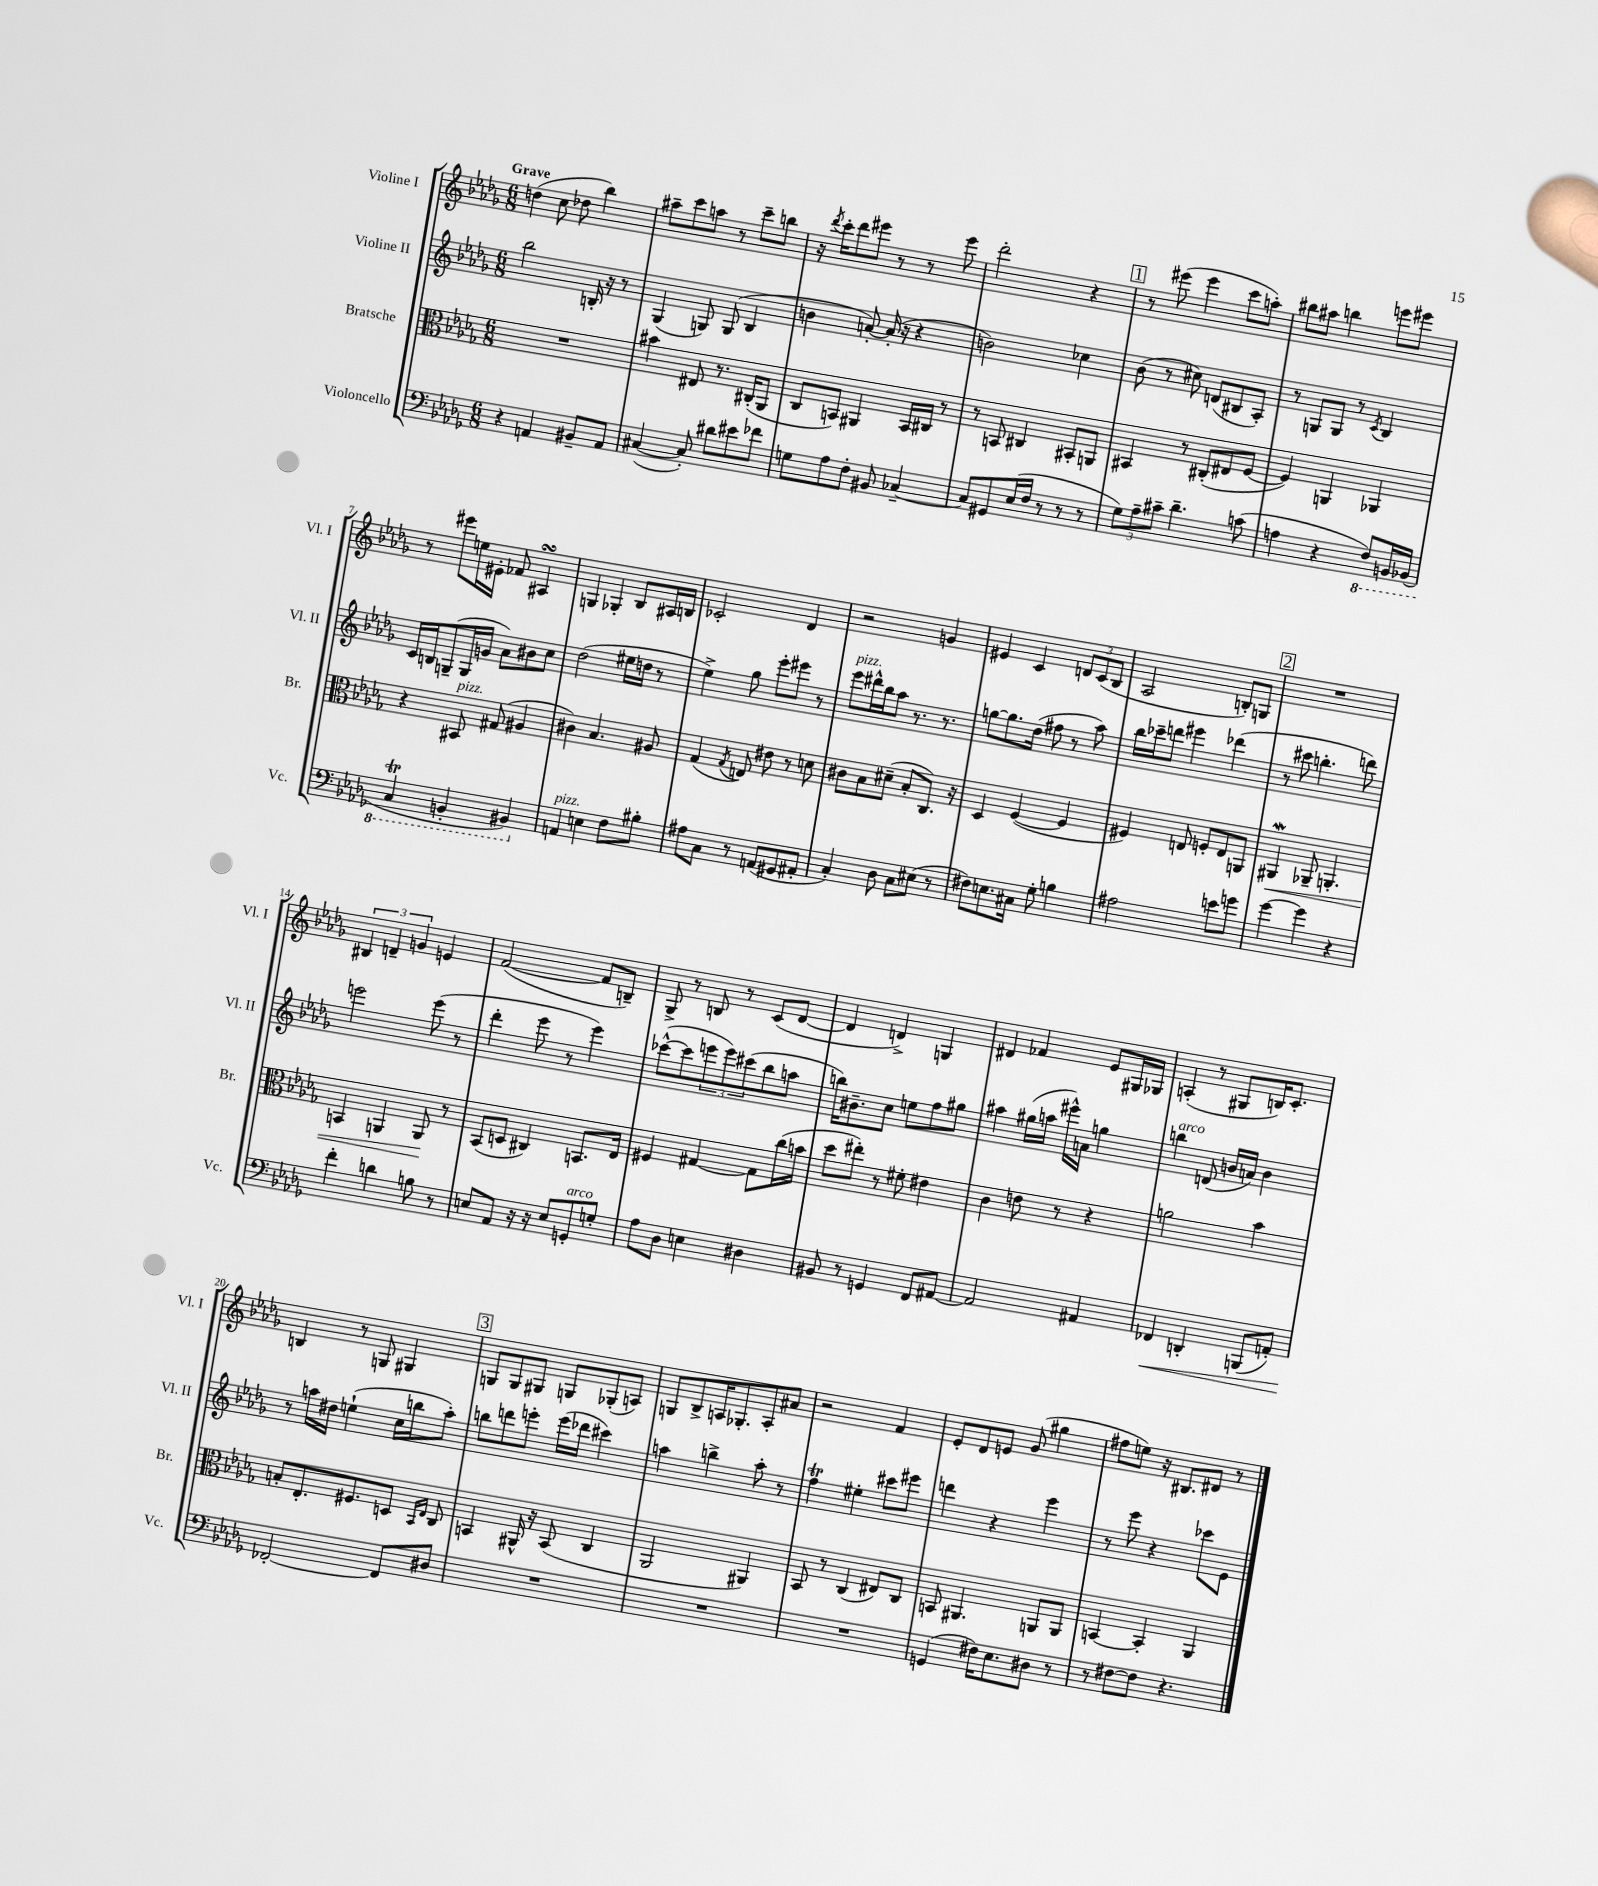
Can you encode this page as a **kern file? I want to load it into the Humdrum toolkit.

**kern	**kern	**kern	**kern
*staff4	*staff3	*staff2	*staff1
*clefF4	*clefC3	*clefG2	*clefG2
*k[b-e-a-d-g-]	*k[b-e-a-d-g-]	*k[b-e-a-d-g-]	*k[b-e-a-d-g-]
*M6/8	*M6/8	*M6/8	*M6/8
4r	2.r	2bb-	(4dd
4AA	.	.	8cc
.	.	.	8dd-
8BB#~	.	16B'	4bb-)
.	.	16r	.
8AA	.	8r	.
=	=	=	=
([4C#	4b#	(4G-	8aa#~
.	.	.	8ccc
8C#'])	8E#	8G)	8aa
8d#	8.r	(8G	8r
8e#	.	4B-	8ccc~
.	(16C#'	.	.
8f-	8AA-	.	8bb
=	=	=	=
8G	8C	4b	16r
.	.	.	8qddd-
.	.	.	16ccc'
8A-	8BB)	.	8ddd-
8F'	4AA#	[8a')	8eee#
8BB#	.	(16a']	8r
.	.	16r	.
[4C-~	16BB	4r	8r
.	16C#	.	.
.	8r	.	8eee#
=	=	=	=
8C-]	8r	2b)	2ddd-'
8GG#	8BB	.	.
(16E-	4C#	.	.
16F	.	.	.
8r	.	.	.
8r	8BB#'	4cc-	4r
8r	8AA	.	.
=	=	=	=
12G-)	4BB#	(8b-	8r
12A-~	.	.	.
.	.	8r	(8eee#
12c#~	.	.	.
4.d-~	8r	8cc#)	4eee#
.	(8C#'	(8d	.
.	8E#	8B#	8ccc
(8c	[8F	8A-')	8aa')
=	=	=	=
4A	4F])	8r	8bb#
.	.	8G	8aa#
4r	4AA	8G	4bb
.	.	8r	.
.	.	8qc	.
8FF)	4AA-	4B-	8eee
16BBB	.	.	8eee#
(16BBB-	.	.	.
=	=	=	=
4CC	4r	16c	8r
.	.	16B	.
.	.	(8G~	8eee#
4BBB'	8BB#	16G	16ee
.	.	16g	16e#'
.	(8G#	8a-)	8f-
4BBB#)	4A#	8b#	4A#
.	.	8cc	.
=	=	=	=
4AA	4c#)	(2dd-	4G
4E	4.B-	.	4G-'
8F	.	16ee#	8B-
.	.	16dd	.
8B#'	8A#	8r	16A#
.	.	.	16B
=	=	=	=
8A#	(4G-	4ee-^)	2c-'
8C	.	.	.
.	8qG-	.	.
8r	8E)	8gg-	.
(8AA	8e#	8eee-'	.
8GG#	8r	8eee#	4d-
8AA#'	8d	8r	.
=	=	=	=
4C')	8c#	8eee-	2r
.	8B-	16ddd#^^	.
.	.	16bb-	.
8D-	(8d#~	8aa-	.
8C	8B-'	8.r	.
(8E#	8.C)	.	4g
.	.	8.r	.
8r	.	.	.
.	16r	.	.
=	=	=	=
8F#)	4D-	[8gg	4e#
8.E	.	8.gg]	.
.	([4F	.	4c
16C#	.	(16dd-	.
8G-'	.	8ff#	.
4B	4F]	8r	12d
.	.	.	(12c
.	.	8aa-)	.
.	.	.	12B-
=	=	=	=
2A#	4F#)	16bb-	2A-
.	.	16ccc-~	.
.	.	8ddd	.
.	8E	4eee#	.
.	8F'	.	.
8e	8E	(4ddd-	8B')
8g	8AA	.	8G
=	=	=	=
[4g-	4AA#	8r	2.r
.	.	8ccc#	.
4g-]	8AA-~	4.bb'	.
.	4.AA'	.	.
4r	.	.	.
.	.	8ddd)	.
=	=	=	=
4f'	4BB	2eee	6B#
.	.	.	6d~
4d	4AA	.	.
.	.	.	6g
8B	8AA	(8eee	4e
8r	8r	8r	.
=	=	=	=
8E	(8BB-	4ddd-'	([2f
8AA-	8D	.	.
16r	4C#)	8eee-	.
16r	.	.	.
8E	.	8r	.
8GG'	8.BB	4eee-)	8f]
8G'	.	.	8B~)
.	16E-	.	.
=	=	=	=
8A-	4F#	([8ccc-^^	8G-^
8D-	.	8ccc-]	8r
4E	[4G#	12eee	8B
.	.	12eee)	.
.	.	.	8r
.	.	(12ccc#	.
4D#	8G#]	8bb-	(8c
.	(16cc	8aa	[8d-
.	16b	.	.
=	=	=	=
8BB#	8dd-	16bb)	4d-]
.	.	8.b#~	.
8r	8ee#')	.	.
4GG	8r	8cc	4d^)
.	8f#'	8ee	.
8FF	4e#	8ff	4G
[8AA#	.	8gg#	.
=	=	=	=
2AA#]	4c	4aa#	4d#
.	8e	(16gg#	4f-
.	.	16aa	.
.	8r	16eee#^^)	.
.	.	16a	.
4AA#	4r	4gg	8e-
.	.	.	16G#
.	.	.	16G-
=	=	=	=
4FF-	2a	4bb	(4A'
4DD'	.	(8d	8r
.	.	16b	8G#
.	.	16a)	.
(8BBB	4b-	4b	16B)
.	.	.	8.c'
8AA')	.	.	.
=	=	=	=
[2FF-'	8B'	8r	4B
.	8.E-'	16aa	.
.	.	16dd#	.
.	.	(4ee`	8r
.	8.F#	.	.
.	.	.	8G
8FF-]	8D	16cc	4G#
.	.	16bb	.
.	16qqBB-	.	.
.	16qqE-	.	.
8D#	8C	8aa')	.
=	=	=	=
2.r	4BB	8bb	8G
.	.	8ddd	8G
.	16AA#^^	8eee'	8G#
.	16r	.	.
.	(8BB	(16eee	8G
.	.	16ddd-	.
.	4C	4ccc#)	(8G-'
.	.	.	8A)
=	=	=	=
2.r	2AA-	4aa	8G
.	.	.	8B-^
.	.	4bb^	16A
.	.	.	8.G-'
.	4AA#)	8aa'	8A'
.	.	8r	8a#
=	=	=	=
2.r	8BB-	4ff	2r
.	8r	.	.
.	(4C	4ee#'	.
.	8E#)	8ccc#	4f
.	8C	8eee#	.
=	=	=	=
(4GG	8BB	4ddd	8e-'
.	4.AA#	.	8d-
16F#)	.	4r	8e
8.E-	.	.	.
.	.	.	(8g-
8D#	8AA	4eee-	4gg#
8r	8AA	.	.
=	=	=	=
8r	[4BB	8r	8ff#
[8F#	.	8eee-	8ee)
8F#]	4BB']	4r	16r
.	.	.	8.B#
4.r	.	.	.
.	4AA-	8ccc-	8d#
.	.	8e-	8r
==	==	==	==
*-	*-	*-	*-
